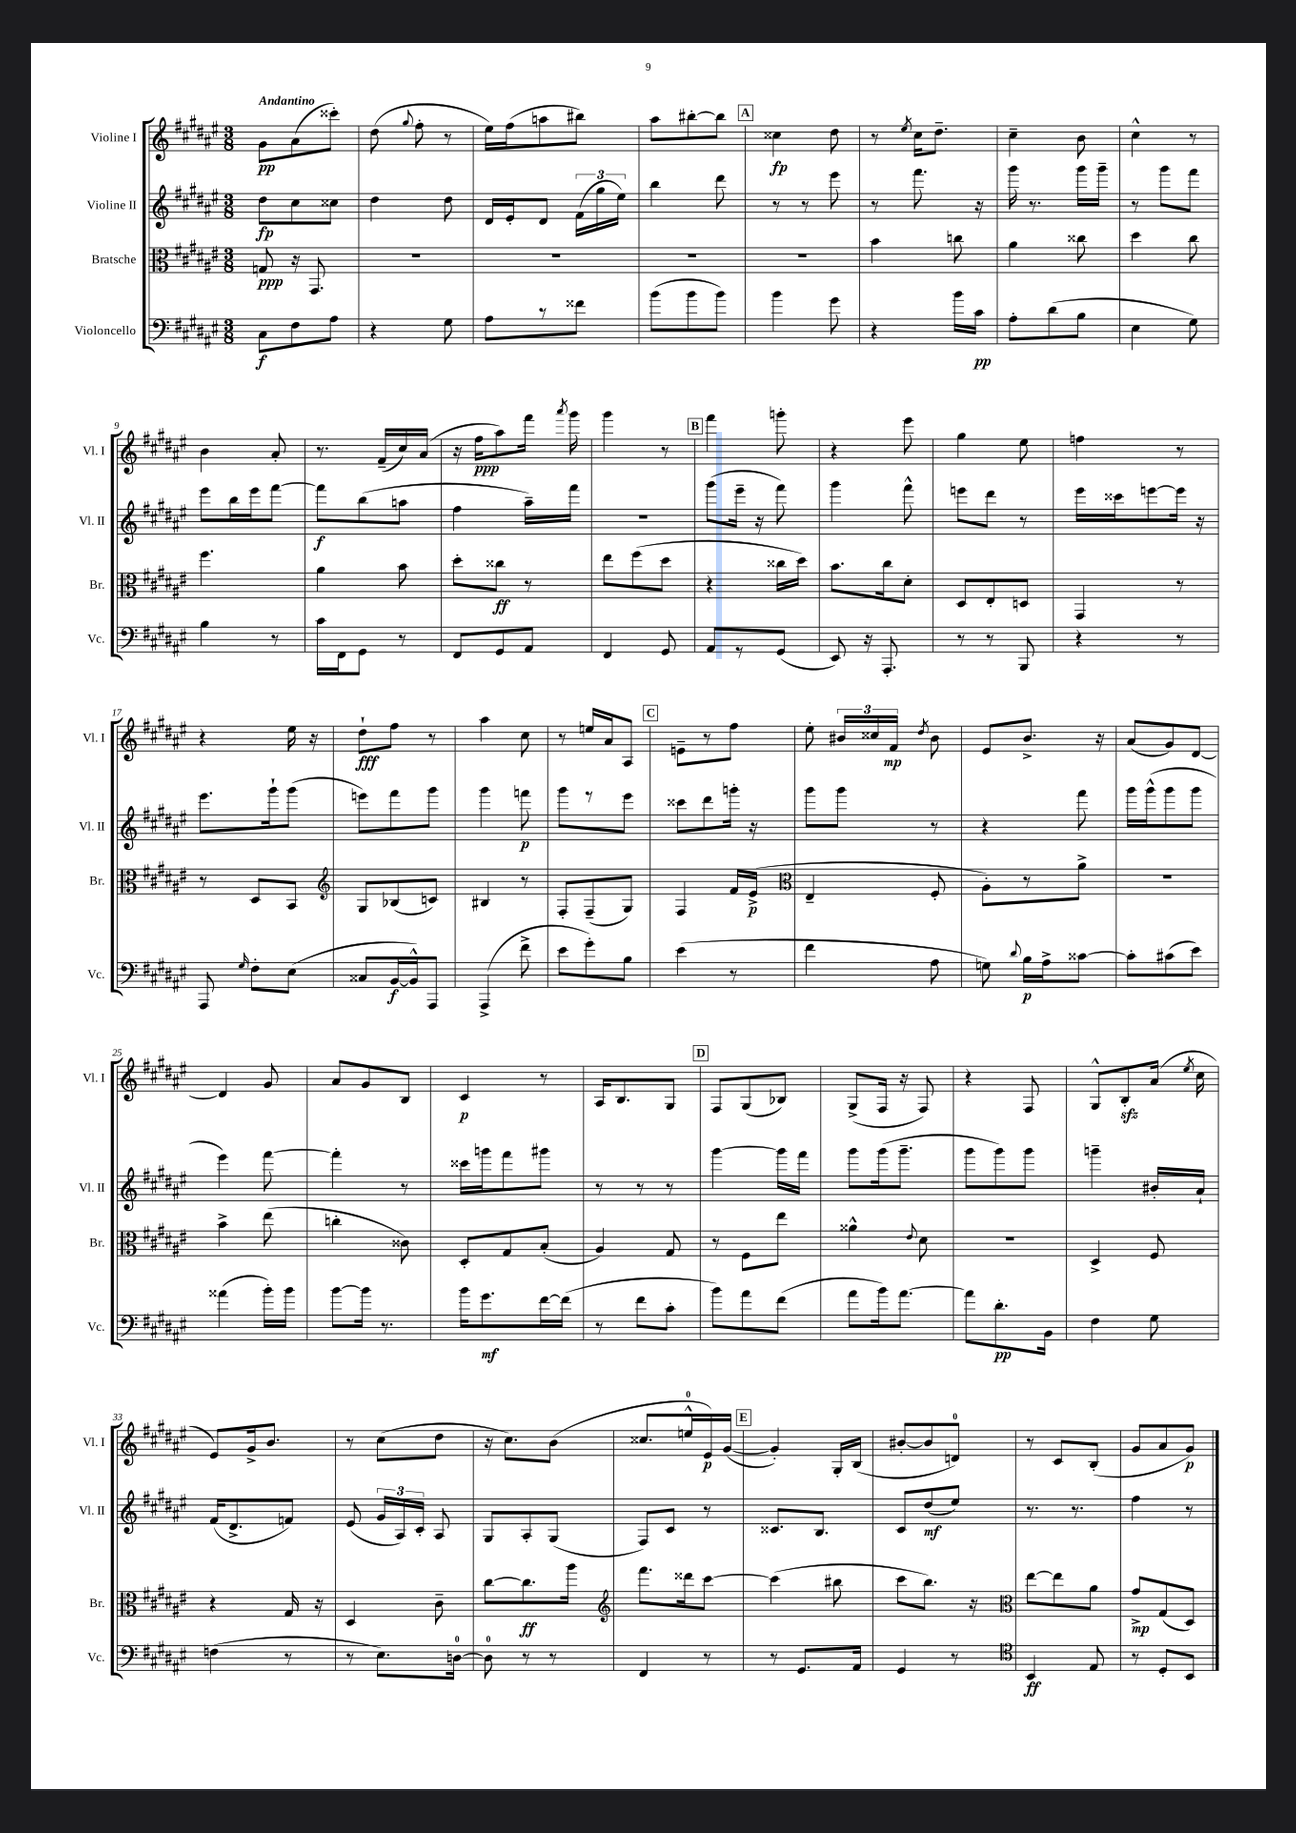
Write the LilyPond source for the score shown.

<<
\new StaffGroup <<
\new Staff = "s0" \with { instrumentName = "Violine I" shortInstrumentName = "Vl. I" } {
    \clef treble \key fis \major \numericTimeSignature \time 3/8 \tempo "Andantino"
    \autoBeamOff gis'8[\pp ais'8( cisis'''8]-.) |
    dis''8( \appoggiatura { gis''8 } fis''8-. r8 |
    eis''16[) fis''16( a''8 bis''8]) |
    ais''8[ bis''8~-. bis''8] |
    \mark \markup { \box "A" } cisis''4\fp dis''8 |
    r8 \acciaccatura { eis''8 } cis''16[ dis''8.]-- |
    cis''4-- b'8 |
    cis''4-^ r8 |
    b'4 ais'8-. |
    r8. fis'16[--( cis''16) ais'16]( |
    r16 fis''16[\ppp ais''8) fis'''16] \acciaccatura { ais'''8 } gis'''16 |
    gis'''4 r8 |
    \mark \markup { \box "B" } fis'''4 g'''8-. |
    r4 eis'''8 |
    gis''4 eis''8 |
    f''4 r8 |
    r4 eis''16 r16 |
    dis''8[-!\fff fis''8] r8 |
    ais''4 cis''8 |
    r8 e''16[ ais'16 ais8] |
    \mark \markup { \box "C" } e'8[-- r8 fis''8] |
    eis''8-. \tuplet 3/2 { bis'16[ cisis''16 fis'16]\mp } \acciaccatura { dis''8 } bis'8 |
    eis'8[ b'8.]-> r16 |
    ais'8[( gis'8) dis'8]~ |
    dis'4 gis'8 |
    ais'8[ gis'8 b8] |
    cis'4\p r8 |
    ais16[ b8. gis8] |
    \mark \markup { \box "D" } fis8[ gis8( bes8]) |
    gis8[->( fis16] r16 fis8) |
    r4 fis8 |
    gis8[-^ b8-.\sfz ais'16]( \acciaccatura { eis''8 } cis''16 |
    eis'8[) gis'16-> b'8.] |
    r8 cis''8[( dis''8] |
    r16 cis''8.[) b'8]( |
    cisis''8.[ e''16-0-^ eis'16\p) gis'16]~( |
    \mark \markup { \box "E" } gis'4-.) gis16[-. b16]( |
    bis'8[~-. bis'8 d'8]-0) |
    r8 cis'8[ b8]-.( |
    gis'8[ ais'8 gis'8]\p) \bar "|." |
}
\new Staff = "s1" \with { instrumentName = "Violine II" shortInstrumentName = "Vl. II" } {
    \clef treble \key fis \major \numericTimeSignature \time 3/8
    \autoBeamOff dis''8[\fp cis''8 cisis''8] |
    dis''4 dis''8 |
    dis'16[ eis'16-. dis'8] \tuplet 3/2 { fis'16[( gis''16 eis''16]) } |
    b''4 dis'''8 |
    \mark \markup { \box "A" } r8 r8 eis'''8 |
    r8 fis'''8. r16 |
    gis'''16 r8. gis'''16[ gis'''16]-- |
    r8 gis'''8[ fis'''8] |
    eis'''8[ b''16 eis'''16 fis'''8]~ |
    fis'''8[\f b''8( a''8] |
    fis''4 ais''16[--) fis'''16] |
    R4. |
    \mark \markup { \box "B" } gis'''8[( eis'''16]-- r16 fis'''8) |
    gis'''4 fis'''8-^ |
    e'''8[ dis'''8] r8 |
    eis'''16[ cisis'''16 e'''8~ e'''16] r16 |
    eis'''8.[ gis'''16-! gis'''8]( |
    e'''8[) fis'''8 gis'''8] |
    gis'''4 f'''8\p |
    gis'''8[ r8 eis'''8] |
    \mark \markup { \box "C" } cisis'''8[ dis'''8 g'''16]-. r16 |
    gis'''8[ gis'''8] r8 |
    r4 fis'''8 |
    gis'''16[ gis'''16-^( gis'''8 gis'''8] |
    eis'''4) fis'''8~ |
    fis'''4-. r8 |
    cisis'''16[ g'''16 fis'''8 gis'''8] |
    r8 r8 r8 |
    \mark \markup { \box "D" } gis'''4~ gis'''16[ fis'''16] |
    gis'''8[ gis'''16( gis'''8.]-- |
    gis'''8[ gis'''8) gis'''8] |
    g'''4-- bis'16[-. ais'16]-! |
    fis'16[( dis'8.-> f'8]) |
    eis'8( \tuplet 3/2 { gis'16[ ais16) cis'16]-. } ais8 |
    gis8[ ais8-. gis8]( |
    fis8[) cis'8] r8 |
    \mark \markup { \box "E" } cisis'8.[ b8.] |
    cis'8[ dis''8\mf( eis''8]) |
    r8. r8. |
    fis''4 r8 \bar "|." |
}
\new Staff = "s2" \with { instrumentName = "Bratsche" shortInstrumentName = "Br." } {
    \clef alto \key fis \major \numericTimeSignature \time 3/8
    \autoBeamOff g8\ppp r16 gis,8. |
    R4. |
    R4. |
    R4. |
    \mark \markup { \box "A" } R4. |
    b'4 c''8 |
    ais'4 cisis''8 |
    dis''4 cis''8 |
    fis''4. |
    ais'4 b'8 |
    dis''8[-. cisis''8]\ff r8 |
    eis''8[ fis''8( dis''8] |
    \mark \markup { \box "B" } r4 cisis''16[ dis''16]) |
    b'8.[ cis''16 dis'8]-. |
    dis8[ eis8-. d8] |
    gis,4 r8 |
    r8 dis8[ b,8] |
    \clef treble gis8[ bes8( c'8]) |
    bis4 r8 |
    fis8[-. fis8--( gis8]) |
    \mark \markup { \box "C" } fis4 fis'16[ eis'16]->\p( |
    \clef alto eis4-- fis8-. |
    ais8[-.) r8 ais'8]-> |
    R4. |
    b'4-> eis''8( |
    c''4-. cisis'8) |
    dis8[-. gis8 b8]-.( |
    ais4) gis8 |
    \mark \markup { \box "D" } r8 fis8[ eis''8] |
    aisis'4-^ \appoggiatura { eis'8 } dis'8 |
    R4. |
    dis4-> fis8 |
    r4 gis16 r16 |
    dis4 cis'8-- |
    cis''8[~ cis''8.\ff ais''16] |
    \clef treble fis'''8.[ disis'''16 cis'''8]~ |
    \mark \markup { \box "E" } cis'''4( bis''8 |
    cis'''8[ b''8.]) r16 |
    \clef alto eis''8[~ eis''8 ais'8] |
    gis'8[->\mp gis8( dis8]) \bar "|." |
}
\new Staff = "s3" \with { instrumentName = "Violoncello" shortInstrumentName = "Vc." } {
    \clef bass \key fis \major \numericTimeSignature \time 3/8
    \autoBeamOff cis8[\f fis8 ais8] |
    r4 gis8 |
    ais8[ r8 fisis'8] |
    b'8[( b'8 b'8]) |
    \mark \markup { \box "A" } b'4 gis'8 |
    r4 b'16[ cis'16]\pp |
    ais8[-. dis'8( b8] |
    eis4 gis8) |
    b4 r8 |
    cis'16[ fis,16 gis,8] r8 |
    fis,8[ gis,8 ais,8] |
    fis,4 gis,8 |
    \mark \markup { \box "B" } ais,8[ r8 gis,8]( |
    eis,8) r16 ais,,8.-. |
    r8 r8 b,,8 |
    r4 r8 |
    ais,,8 \grace { gis16 } fis8[-. eis8]( |
    cisis8[ b,16~\f b,16-^) ais,,8] |
    ais,,4->( fis'8-> |
    eis'8[ gis'8-.) b8] |
    \mark \markup { \box "C" } eis'4( r8 |
    fis'4 ais8 |
    g8) \appoggiatura { dis'8 } b16[\p ais16-> cisis'8]~ |
    cisis'8[-. cis'8( eis'8]) |
    aisis'4( b'16[-.) b'16] |
    b'8[~ b'16] r8. |
    b'16[ gis'8.\mf fis'16~ fis'16]( |
    r8 fis'8[ cis'8]-. |
    \mark \markup { \box "D" } b'8[) ais'8 fis'8]( |
    ais'8[ b'16) ais'8.]~ |
    ais'8[ dis'8.-.\pp b,16] |
    fis4 gis8 |
    f4( r8 |
    r8 eis8.[) d16]-0~ |
    d8-0 r8 r8 |
    fis,4 r8 |
    \mark \markup { \box "E" } r8 gis,8.[ ais,16] |
    gis,4 r8 |
    \clef tenor b,4\ff eis8 |
    r8 dis8[-. b,8] \bar "|." |
}
>>
>>
